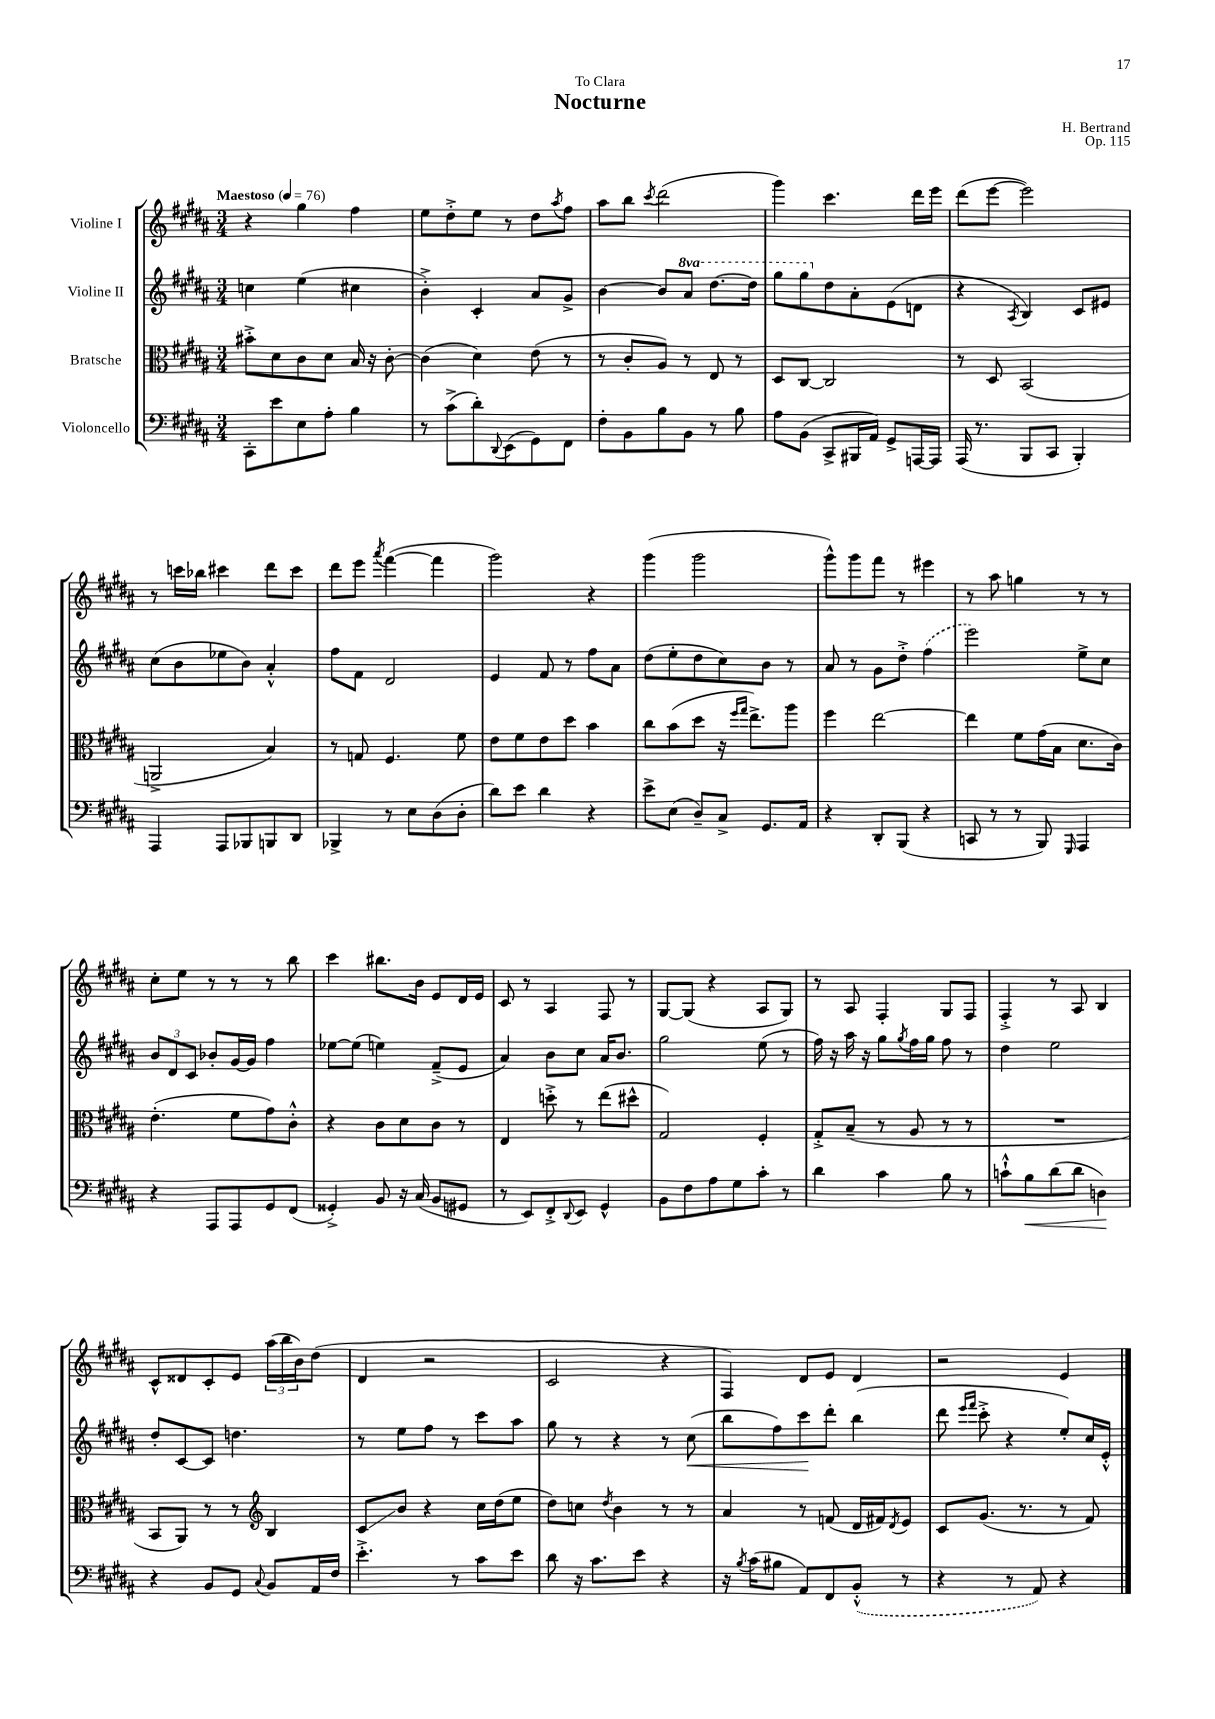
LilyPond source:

\header { title = "Nocturne" composer = "H. Bertrand" dedication = "To Clara" opus = "Op. 115" }
<<
\new StaffGroup <<
\new Staff = "s0" \with { instrumentName = "Violine I" } {
    \clef treble \key b \major \numericTimeSignature \time 3/4 \tempo "Maestoso" 4 = 76
    r4 gis''4 fis''4 |
    e''8 dis''8-.-> e''8 r8 dis''8 \acciaccatura { ais''8 } fis''8 |
    ais''8 b''8 \acciaccatura { cis'''8 } dis'''2( |
    gis'''4) cis'''4. dis'''16 e'''16 |
    dis'''8( e'''8~ e'''2) |
    r8 c'''16 bes''16 cis'''4 dis'''8 cis'''8 |
    dis'''8 e'''8 \acciaccatura { ais'''8 } fis'''4~( fis'''4 |
    gis'''2) r4 |
    gis'''4( gis'''2 |
    gis'''8-^) gis'''8 fis'''8 r8 eis'''4 |
    r8 ais''8 g''4 r8 r8 |
    cis''8-. e''8 r8 r8 r8 b''8 |
    cis'''4 bis''8. b'16 e'8 dis'16 e'16 |
    cis'8 r8 ais4 fis8 r8 |
    gis8~ gis8( r4 ais8 gis8) |
    r8 ais8 fis4-. gis8 fis8 |
    fis4-.-> r8 ais8 b4 |
    cis'8-^ disis'8 cis'8-. e'8 \tuplet 3/2 { ais''16( b''16 b'16) } dis''8( |
    dis'4 r2 |
    cis'2 r4 |
    fis4) dis'8 e'8 dis'4 |
    r2 e'4 \bar "|." |
}
\new Staff = "s1" \with { instrumentName = "Violine II" } {
    \clef treble \key b \major \numericTimeSignature \time 3/4 \set Staff.ottavationMarkups = #ottavation-simple-ordinals
    c''4 e''4( cis''4 |
    b'4-.->) cis'4-. ais'8 gis'8-> |
    b'4~ b'8 \ottava #1 ais''8 dis'''8.~ dis'''16 |
    gis'''8 gis'''8 \ottava #0 dis''8 ais'8-. e'8( d'8 |
    r4 \acciaccatura { ais8 } b4) cis'8 eis'8 |
    cis''8( b'8 ees''8 b'8) ais'4-.-^ |
    fis''8 fis'8 dis'2 |
    e'4 fis'8 r8 fis''8 ais'8 |
    dis''8( e''8-. dis''8 cis''8) b'8 r8 |
    ais'8 r8 gis'8 dis''8-.-> \once \slurDashed fis''4( |
    e'''2) e''8-> cis''8 |
    \tuplet 3/2 { b'8 dis'8 cis'8 } bes'8-. gis'16~ gis'16 fis''4 |
    ees''8~ ees''8( e''4) fis'8--->( e'8 |
    ais'4) b'8 cis''8 ais'16 b'8. |
    gis''2 e''8( r8 |
    fis''16) r16 ais''16 r16 gis''8 \acciaccatura { gis''8 } fis''16 gis''16 fis''8 r8 |
    dis''4 e''2 |
    dis''8-. cis'8~ cis'8 d''4. |
    r8 e''8 fis''8 r8 cis'''8 ais''8 |
    gis''8 r8 r4 r8 cis''8\<( |
    b''8 fis''8) cis'''8\! dis'''8-. b''4( |
    dis'''8 \grace { e'''16 fis'''16 } cis'''8-.-> r4 e''8-.) cis''16 e'16-.-^ \bar "|." |
}
\new Staff = "s2" \with { instrumentName = "Bratsche" } {
    \clef alto \key b \major \numericTimeSignature \time 3/4
    bis'8-.-> dis'8 cis'8 dis'8 b16 r16 cis'8~-. |
    cis'4( dis'4) e'8( r8 |
    r8 cis'8-. ais8) r8 e8 r8 |
    dis8 cis8~ cis2 |
    r8 dis8 b,2( |
    a,2-> b4) |
    r8 g8 fis4. fis'8 |
    e'8 fis'8 e'8 dis''8 b'4 |
    cis''8 b'8( dis''8 r16 \grace { fis''16 gis''16 } e''8.->) ais''8 |
    fis''4 e''2~ |
    e''4 fis'8 gis'16( b16 dis'8. cis'16) |
    e'4.-.( fis'8 gis'8) cis'8-.-^ |
    r4 cis'8 dis'8 cis'8 r8 |
    e4 d''8-.-> r8 e''8( dis''8-^ |
    gis2) fis4-. |
    gis8-.-> b8--( r8 ais8 r8 r8 |
    R2. |
    b,8 ais,8) r8 r8 \clef treble b4 |
    cis'8\glissando b'8 r4 cis''16 dis''16( e''8 |
    dis''8) c''8 \acciaccatura { dis''8 } b'4 r8 r8 |
    ais'4 r8 f'8( dis'16 fis'16) \acciaccatura { dis'8 } e'8 |
    cis'8 gis'8.( r8. r8 fis'8) \bar "|." |
}
\new Staff = "s3" \with { instrumentName = "Violoncello" } {
    \clef bass \key b \major \numericTimeSignature \time 3/4
    cis,8-. e'8 e8 ais8-. b4 |
    r8 cis'8->( dis'8-.) \appoggiatura { dis,8 } e,8( gis,8) fis,8 |
    fis8-. b,8 b8 b,8 r8 b8 |
    ais8 b,8( cis,8-> bis,,16 ais,16) gis,8-> a,,16~ a,,16 |
    ais,,16( r8. b,,8 cis,8 b,,4-.) |
    ais,,4 ais,,8 bes,,8 b,,8 dis,8 |
    bes,,4-> r8 e8 dis8( dis8-. |
    dis'8) e'8 dis'4 r4 |
    e'8-> e8( dis8--) cis8-> gis,8. ais,16 |
    r4 dis,8-. b,,8( r4 |
    c,8 r8 r8 b,,8) \grace { gis,,16 } ais,,4 |
    r4 ais,,8 ais,,8 gis,8 fis,8( |
    gisis,4-.->) b,8 r16 cis16( b,8 gis,8 |
    r8 e,8) fis,8-.-> \appoggiatura { dis,8 } e,8 gis,4-^ |
    b,8 fis8 ais8 gis8 cis'8-. r8 |
    dis'4 cis'4 b8 r8 |
    c'8-!-^ b8\< dis'8( dis'8 d4\!) |
    r4 b,8 gis,8 \appoggiatura { cis8 } b,8 ais,16 fis16 |
    e'4.-.-> r8 cis'8 e'8 |
    dis'8 r16 cis'8. e'8 r4 |
    r16 \acciaccatura { b8 } cis'16( bis8 ais,8) fis,8 \once \slurDashed b,8-.-^( r8 |
    r4 r8 ais,8) r4 \bar "|." |
}
>>
>>
\layout { \context { \Score \remove "Bar_number_engraver" } }
